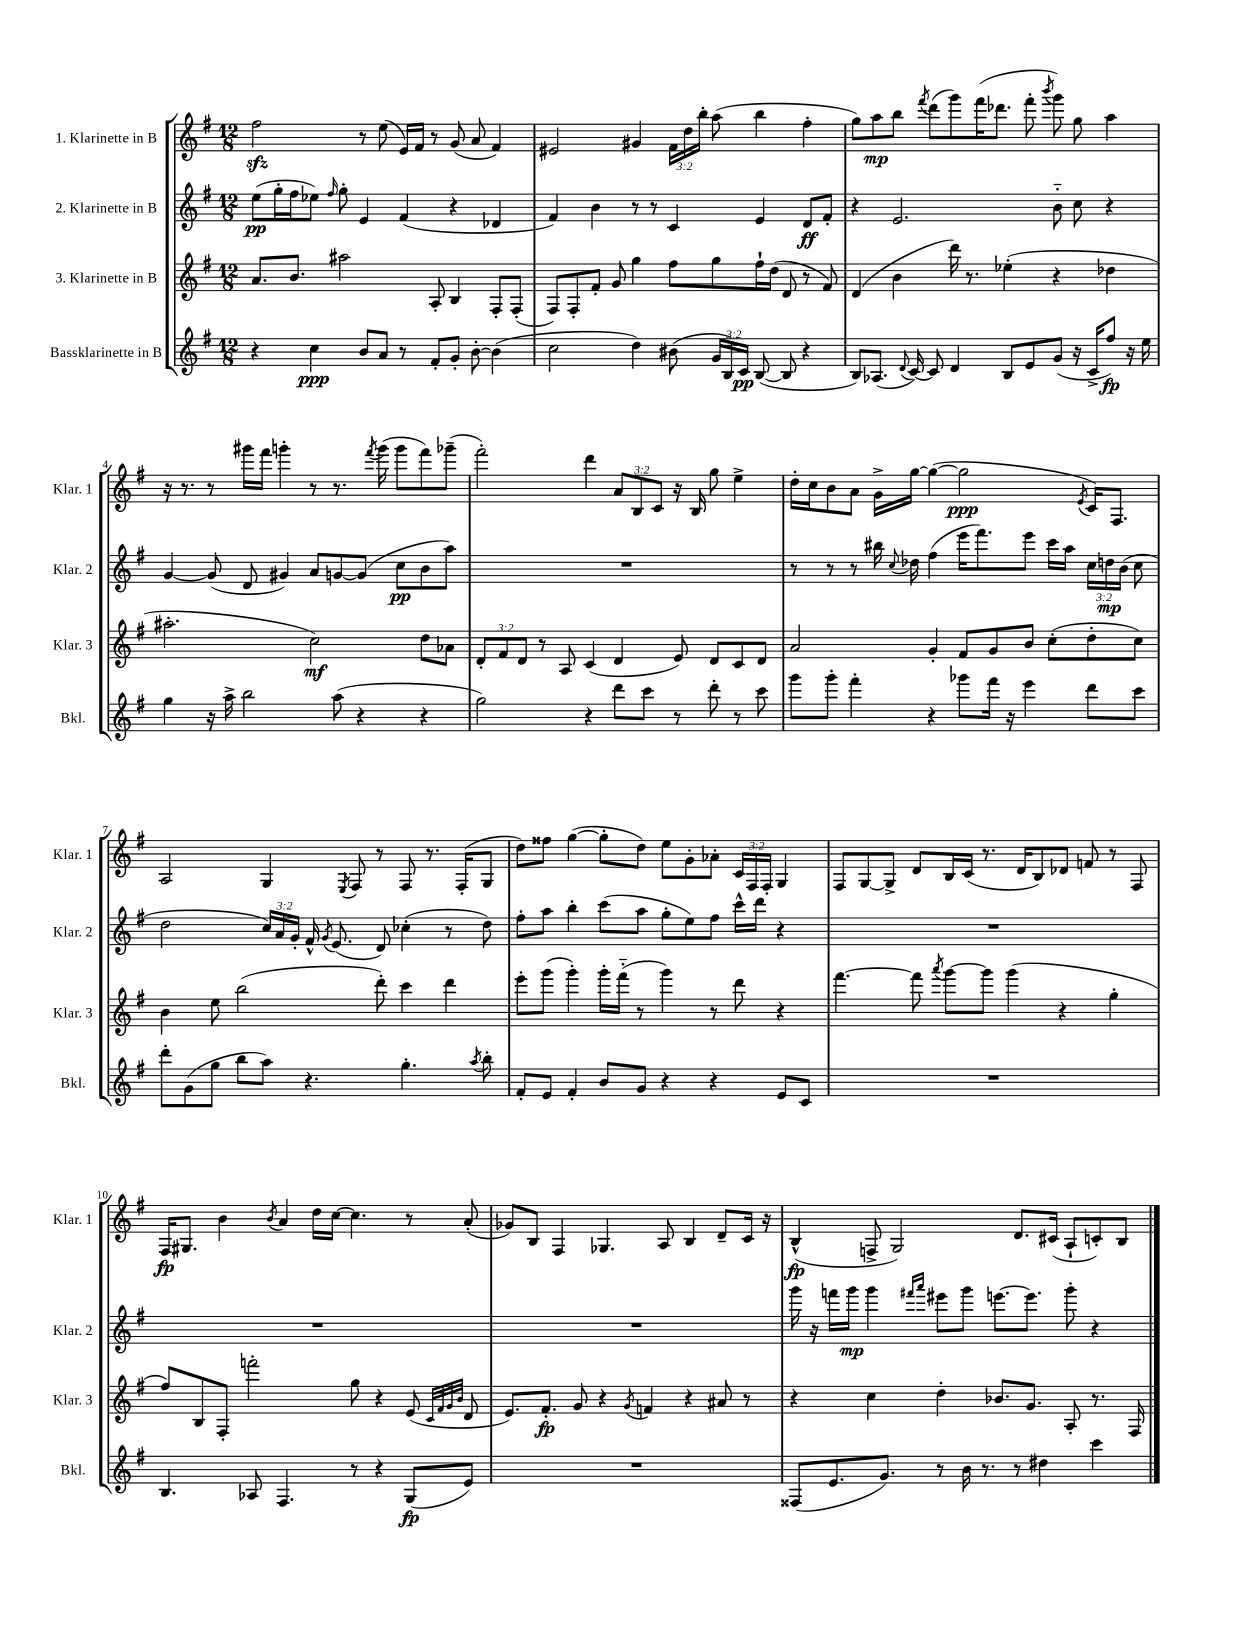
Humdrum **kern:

**kern	**kern	**kern	**kern
*staff4	*staff3	*staff2	*staff1
*clefG2	*clefG2	*clefG2	*clefG2
*k[f#]	*k[f#]	*k[f#]	*k[f#]
*M12/8	*M12/8	*M12/8	*M12/8
4r	8.a	(8ee	2ff#
.	.	16gg'	.
.	8.b	16ff#	.
4cc	.	8ee-)	.
.	.	16qqff#	.
.	2aa#	8gg'	.
8b	.	4e	8r
8a	.	.	(8ee
8r	.	(4f#	16e)
.	.	.	16f#
8f#'	8A'	.	8r
8g'	4B	4r	(8g
[8b'	.	.	8a
(4b]	8F#'	4d-	4f#)
.	(8F#'	.	.
=	=	=	=
2cc	8F#)	4f#)	2e#
.	8F#'	.	.
.	8f#'	4b	.
.	8g	.	.
4dd)	4gg	8r	4g#
.	.	8r	.
(8b#	8ff#	4c	24f#
.	.	.	24dd
.	.	.	24bb'
24g	8gg	.	(8aa
24B)	.	.	.
24c	.	.	.
([8B	16ff#`	4e	4bb
.	(16dd	.	.
8B]	8d	.	.
4r	8r	8d	4ff#'
.	8f#)	8f#'	.
=	=	=	=
8B)	(4d	4r	8gg)
(8.A-	.	.	8aa
.	4b	2.e	8bb
8qqd	.	.	.
[16c)	.	.	.
.	.	.	8qfff#
8c]	.	.	(8ddd
4d	16ddd)	.	8ggg)
.	8.r	.	.
.	.	.	(16fff#
.	.	.	8.ddd-
8B	(4ee-'	.	.
8e	.	.	8fff#'
.	.	.	8qbbb
(8g	4r	8b'~	8ggg)
16r	.	8cc	8gg
16c^	.	.	.
8ff#)	4dd-	4r	4aa
16r	.	.	.
16ee	.	.	.
=	=	=	=
4gg	2.aa#'	[4g	16r
.	.	.	8.r
16r	.	(8g]	8r
16aa^	.	.	.
2bb	.	8d	16ggg#
.	.	.	16fff#
.	.	4g#)	4ggg'
.	2cc)	8a	8r
(8aa	.	[8g	8.r
4r	.	(8g]	.
.	.	.	8qfff#
.	.	.	(16ggg
.	.	8cc	8ggg
4r	8dd	8b	8fff#)
.	8a-	8aa)	(8ggg-~
=	=	=	=
2gg)	12d'	1.r	2fff#')
.	12f#	.	.
.	12d	.	.
.	8r	.	.
.	8A	.	.
4r	(4c	.	4ddd
8ddd	4d	.	12a
.	.	.	12B
8ccc	.	.	.
.	.	.	12c
8r	8e)	.	16r
.	.	.	16B
8ddd'	8d	.	8gg
8r	8c	.	4ee^
8ccc	8d	.	.
=	=	=	=
8ggg	2a	8r	16dd'
.	.	.	16cc
8ggg'	.	8r	8b
4fff#'	.	8r	8a
.	.	16bb#	16g^
.	.	8qqcc	.
.	.	16dd-	[16gg
4r	4g'	(4ff#	(4gg_
8ggg-	8f#	16eee	2gg]
.	.	8.fff#)	.
16fff#	8g	.	.
16r	.	.	.
4eee	8b	8eee	.
.	(8cc'	16ccc	.
.	.	16aa	.
.	.	.	8qe
8ddd	8dd'	24cc	16c)
.	.	24dd	.
.	.	.	8.F#
.	.	(24b	.
8ccc	8cc)	8cc	.
=	=	=	=
8ddd'	4b	2dd	2A
(8g	.	.	.
8gg	8ee	.	.
8bb	(2bb	.	.
8aa)	.	24cc)	4G
.	.	24a	.
.	.	24g'	.
4.r	.	16f#^^	.
.	.	8qg	.
.	.	(8.e	.
.	.	.	8qE
.	.	.	8F#
.	8ddd')	8d)	8r
4.gg'	4ccc	(4cc-'	8F#
.	.	.	8.r
.	4ddd	8r	.
.	.	.	(16F#'
8qaa	.	.	.
8bb'	.	8dd)	8G
=	=	=	=
8f#'	8eee'	8ff#'	8dd)
8e	(8ggg	8aa	8ff##
4f#'	4ggg')	4bb'	([4gg
8b	16ggg'	(8ccc	8gg']
.	(16fff#'~	.	.
8g	8r	8aa	8dd)
4r	4ggg)	8gg'	8ee
.	.	8ee)	8g'
4r	8r	8ff#	8a-'
.	8ddd	16ccc^^	24c
.	.	.	24F#
.	.	16ddd	.
.	.	.	24F#'
8e	4r	4r	4G
8c	.	.	.
=	=	=	=
1.r	[4.fff#	1.r	8F#
.	.	.	[8G
.	.	.	8G^]
.	8fff#]	.	8d
.	8qaaa	.	.
.	[8ggg	.	16B
.	.	.	(16c
.	8ggg]	.	8.r
.	(4ggg	.	.
.	.	.	16d
.	.	.	8B)
.	4r	.	8d-
.	.	.	8f
.	4gg'	.	8r
.	.	.	8F#
=	=	=	=
4.B	8ff#)	1.r	16F#
.	.	.	8.G#
.	8B	.	.
.	8F#'	.	4b
8A-	2fff'	.	.
.	.	.	8qb
4.F#	.	.	4a
.	.	.	16dd
.	.	.	[16cc
8r	8gg	.	4.cc]
4r	4r	.	.
(8G	(8e	.	8r
.	32qqc	.	.
.	32qqf#	.	.
.	32qqg	.	.
.	32qqb	.	.
8e)	8d	.	(8a'
=	=	=	=
1.r	8.e)	1.r	8g-)
.	.	.	8B
.	8.f#'	.	.
.	.	.	4F#
.	8g	.	.
.	4r	.	4.G-
.	8qg	.	.
.	4f	.	.
.	.	.	8A
.	4r	.	4B
.	8a#	.	8d~
.	8r	.	16c
.	.	.	16r
=	=	=	=
(8F##	4r	16ggg	(4B^^
.	.	16r	.
8.e	.	16fff	.
.	.	16ggg	.
.	4cc	4ggg	8F^
8.g)	.	.	.
.	.	.	2G)
.	.	16qqfff#	.
.	.	16qqaaa	.
8r	4dd'	8eee#	.
16b	.	8ggg	.
8.r	.	.	.
.	8.b-	[8.eee	.
8r	.	.	8.d
.	8.g	8.eee]	.
4dd#	.	.	.
.	.	.	(16c#
.	8A'	8ggg'	8A`
4ccc	8.r	4r	8c')
.	.	.	8B
.	16F#	.	.
==	==	==	==
*-	*-	*-	*-
